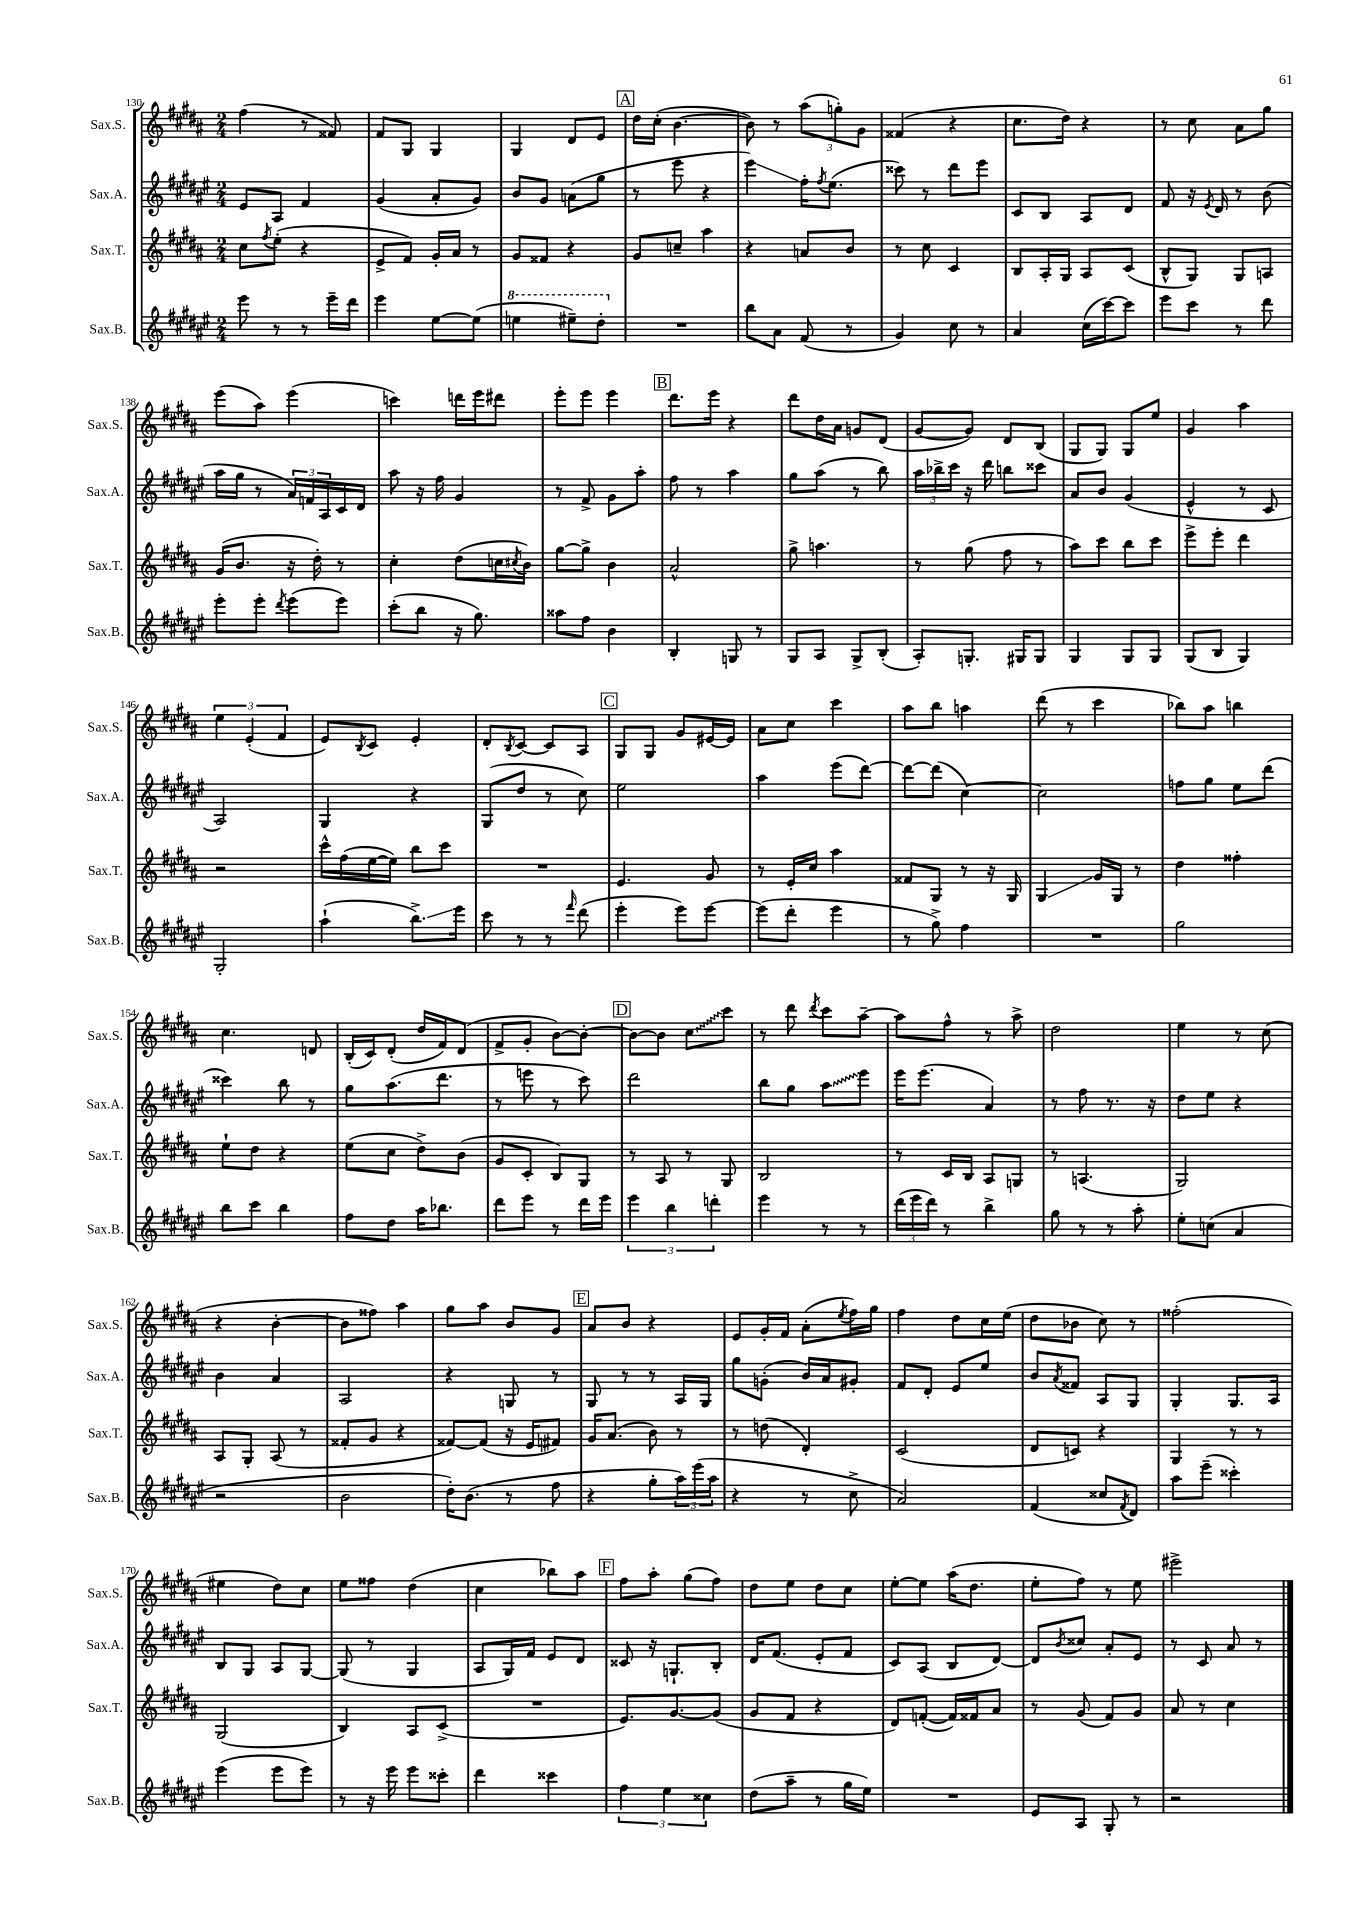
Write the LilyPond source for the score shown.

<<
\new StaffGroup <<
\new Staff = "s0" \with { instrumentName = "Sax.S." shortInstrumentName = "Sax.S." } {
    \clef treble \key b \major \numericTimeSignature \time 2/4
    fis''4( r8 fisis'8) |
    fis'8 gis8 gis4 |
    gis4 dis'8 e'8 |
    \mark \markup { \box "A" } dis''16 cis''16-.( b'4.~ |
    b'8) r8 \tuplet 3/2 { ais''8( g''8-.) gis'8 } |
    fisis'4( r4 |
    cis''8. dis''16) r4 |
    r8 cis''8 ais'8 gis''8 |
    e'''8( ais''8) e'''4( |
    c'''4) d'''16 e'''16 dis'''8 |
    e'''8-. e'''8 e'''4 |
    \mark \markup { \box "B" } dis'''8. e'''16 r4 |
    dis'''8 dis''16 ais'16 g'8 dis'8( |
    gis'8~ gis'8) dis'8 b8( |
    gis8 gis8) gis8 e''8 |
    gis'4 ais''4 |
    \tuplet 3/2 { e''4 e'4-.( fis'4 } |
    e'8) \acciaccatura { b8 } cis'8 e'4-. |
    dis'8-. \acciaccatura { b8 } cis'8~ cis'8 ais8 |
    \mark \markup { \box "C" } gis8 gis8 gis'8 eis'16~ eis'16 |
    ais'8 cis''8 cis'''4 |
    ais''8 b''8 a''4 |
    dis'''8( r8 cis'''4 |
    bes''8) ais''8 b''4 |
    cis''4. d'8 |
    b16-.( cis'16) dis'8-.( dis''16 fis'16) dis'8( |
    fis'8-> gis'8-. b'8~) b'8~-. |
    \mark \markup { \box "D" } b'8~ b'8 \once \override Glissando.style = #'zigzag cis''8\glissando cis'''8 |
    r8 dis'''8 \acciaccatura { dis'''8 } cis'''8 ais''8~-- |
    ais''8 fis''8-^ r8 ais''8-> |
    dis''2 |
    e''4 r8 cis''8( |
    r4 b'4~-. |
    b'8 fisis''8) ais''4 |
    gis''8 ais''8 b'8 gis'8 |
    \mark \markup { \box "E" } ais'8 b'8 r4 |
    e'8 gis'16-. fis'16 ais'8-.( \acciaccatura { e''8 } fis''16) gis''16 |
    fis''4 dis''8 cis''16 e''16( |
    dis''8 bes'8 cis''8) r8 |
    fisis''2-.( |
    eis''4 dis''8) cis''8 |
    e''8 fisis''8 dis''4( |
    cis''4 bes''8) ais''8 |
    \mark \markup { \box "F" } fis''8 ais''8-. gis''8( fis''8) |
    dis''8 e''8 dis''8 cis''8 |
    e''8~-. e''8 ais''16( dis''8. |
    e''8-. fis''8) r8 e''8 |
    eis'''2-> \bar "|." |
}
\new Staff = "s1" \with { instrumentName = "Sax.A." shortInstrumentName = "Sax.A." } {
    \clef treble \key fis \major \numericTimeSignature \time 2/4
    eis'8 ais8 fis'4 |
    gis'4( ais'8-. gis'8) |
    b'8 gis'8 a'8( gis''8 |
    \mark \markup { \box "A" } r8 eis'''8 r4 |
    eis'''4\glissando) fis''16-. \acciaccatura { fis''8 } eis''8.( |
    cisis'''8) r8 dis'''8 eis'''8 |
    cis'8 b8 ais8 dis'8 |
    fis'8 r16 \acciaccatura { eis'8 } dis'16 r8 b'8( |
    ais''16 gis''16 r8 \tuplet 3/2 { ais'16) f'16 ais16 } cis'16 dis'16 |
    ais''8 r16 fis''16 gis'4 |
    r8 fis'8-> gis'8 ais''8-. |
    \mark \markup { \box "B" } fis''8 r8 ais''4 |
    gis''8 ais''8( r8 b''8) |
    \tuplet 3/2 { ais''16 bes''16-> cis'''16 } r16 dis'''16 b''8 cisis'''8 |
    ais'8 b'8 gis'4( |
    eis'4-^ r8 cis'8 |
    ais2) |
    gis4 r4 |
    gis8( dis''8 r8 cis''8) |
    \mark \markup { \box "C" } eis''2 |
    ais''4 eis'''8( dis'''8~) |
    dis'''8~ dis'''8( cis''4~) |
    cis''2 |
    f''8 gis''8 eis''8 dis'''8( |
    cisis'''4) b''8 r8 |
    gis''8 ais''8.( dis'''8. |
    r8 e'''8 r8 cis'''8) |
    \mark \markup { \box "D" } dis'''2 |
    b''8 gis''8 \once \override Glissando.style = #'zigzag ais''8\glissando eis'''8 |
    eis'''16 eis'''8.( ais'4) |
    r8 fis''8 r8. r16 |
    dis''8 eis''8 r4 |
    b'4 ais'4 |
    ais2 |
    r4 g8 r8 |
    \mark \markup { \box "E" } gis8 r8 r8 ais16 gis16 |
    gis''8 g'8-.( b'16) ais'16 gis'8-. |
    fis'8 dis'8-. eis'8 eis''8 |
    b'8 \acciaccatura { ais'8 } fisis'8 ais8 gis8 |
    gis4-. gis8. ais16 |
    b8 gis8 ais8 gis8~ |
    gis8( r8 gis4 |
    ais8 gis16) fis'16 eis'8 dis'8 |
    \mark \markup { \box "F" } cisis'8 r16 g8.-! b8-. |
    dis'16 fis'8.( eis'8-. fis'8 |
    cis'8) ais8( b8 dis'8~) |
    dis'8 \acciaccatura { b'8 } cisis''8 ais'8-. eis'8 |
    r8 cis'8 ais'8 r8 \bar "|." |
}
\new Staff = "s2" \with { instrumentName = "Sax.T." shortInstrumentName = "Sax.T." } {
    \clef treble \key b \major \numericTimeSignature \time 2/4
    cis''8 \acciaccatura { fis''8 } e''8-.( r4 |
    e'8-> fis'8) gis'16-. ais'16 r8 |
    gis'8 fisis'8 r4 |
    \mark \markup { \box "A" } gis'8 c''8-- ais''4 |
    r4 a'8 b'8 |
    r8 cis''8 cis'4 |
    b8 ais16-. gis16 ais8 cis'8( |
    b8-^ gis8) gis8 a8 |
    gis'16( b'8. r16 dis''16-.) r8 |
    cis''4-. dis''8( c''16 \acciaccatura { cis''8 } b'16) |
    gis''8~ gis''8-> b'4 |
    \mark \markup { \box "B" } ais'2-^ |
    gis''8-> a''4. |
    r8 gis''8( fis''8 r8 |
    ais''8) cis'''8 b''8 cis'''8 |
    e'''8-> e'''8-. dis'''4 |
    r2 |
    cis'''16-^ fis''16( e''16~ e''16) b''8 cis'''8 |
    R2 |
    \mark \markup { \box "C" } e'4. gis'8 |
    r8 e'16-. cis''16 ais''4 |
    fisis'8 gis8 r8 r16 gis16 |
    gis4\glissando gis'16 gis16 r8 |
    dis''4 fisis''4-. |
    e''8-! dis''8 r4 |
    e''8( cis''8 dis''8->) b'8( |
    gis'8 cis'8-. b8) gis8 |
    \mark \markup { \box "D" } r8 ais8 r8 gis8 |
    b2 |
    r8 cis'16 b16 ais8 g8 |
    r8 a4.( |
    gis2) |
    ais8 gis8-. ais8( r8 |
    fisis'8-. gis'8 r4 |
    fisis'8~) fisis'8( r16 e'16 fis'8) |
    \mark \markup { \box "E" } gis'16 ais'8.( b'8) r8 |
    r8 d''8( dis'4-.) |
    cis'2( |
    dis'8 c'8) r4 |
    gis4 r8 r8 |
    gis2( |
    b4) ais8 cis'8->( |
    R2 |
    \mark \markup { \box "F" } e'8.) gis'8.~ gis'8( |
    gis'8 fis'8 r4 |
    dis'8) f'8~-.( f'16) fisis'16 ais'8 |
    r8 gis'8( fis'8) gis'8 |
    ais'8 r8 cis''4 \bar "|." |
}
\new Staff = "s3" \with { instrumentName = "Sax.B." shortInstrumentName = "Sax.B." } {
    \clef treble \key fis \major \numericTimeSignature \time 2/4
    eis'''8 r8 r8 eis'''16-- dis'''16 |
    eis'''4 eis''8~ eis''8( |
    \ottava #1 e'''4 eis'''8--) dis'''8-. \ottava #0 |
    \mark \markup { \box "A" } R2 |
    b''8 ais'8 fis'8( r8 |
    gis'4) cis''8 r8 |
    ais'4 cis''16( cis'''16~) cis'''8 |
    eis'''8 cis'''8 r8 dis'''8 |
    eis'''8-. eis'''8-. \acciaccatura { dis'''8 } eis'''8( eis'''8) |
    cis'''8-.( b''8 r16 gis''8.) |
    aisis''8 fis''8 b'4 |
    \mark \markup { \box "B" } b4-. g8 r8 |
    gis8 ais8 gis8-> b8-.( |
    ais8-.) g8.-. gis16 gis8 |
    gis4 gis8 gis8 |
    gis8( b8 gis4) |
    gis2-. |
    ais''4-!( b''8.->\glissando) eis'''16 |
    cis'''8 r8 r8 \grace { fis'''16 } dis'''8( |
    \mark \markup { \box "C" } eis'''4-. eis'''8) eis'''8~ |
    eis'''8( dis'''8-. eis'''4 |
    r8 gis''8->) fis''4 |
    R2 |
    gis''2 |
    b''8 cis'''8 b''4 |
    fis''8 dis''8 ais''16 bes''8. |
    dis'''8 eis'''8 r8 dis'''16 eis'''16 |
    \mark \markup { \box "D" } \tuplet 3/2 { eis'''4 b''4 d'''4-. } |
    eis'''4 r8 r8 |
    \tuplet 3/2 { dis'''16( eis'''16 dis'''16) } r8 b''4-> |
    gis''8 r8 r8 ais''8-. |
    eis''8-. c''8( ais'4 |
    r2 |
    b'2 |
    dis''16-.) b'8.( r8 fis''8 |
    \mark \markup { \box "E" } r4 gis''8-. \tuplet 3/2 { ais''16) eis'''16( ais''16 } |
    r4 r8 cis''8-> |
    ais'2) |
    fis'4( cisis''8 \acciaccatura { fis'8 } dis'8) |
    ais''8 eis'''8--( cisis'''4-.) |
    eis'''4( eis'''8 eis'''8) |
    r8 r16 eis'''16 eis'''8 cisis'''8-. |
    dis'''4 cisis'''4 |
    \mark \markup { \box "F" } \tuplet 3/2 { fis''4 eis''4 cisis''4 } |
    dis''8( ais''8-- r8 gis''16 eis''16) |
    R2 |
    eis'8 ais8 gis8-. r8 |
    r2 \bar "|." |
}
>>
>>
\layout { \context { \Score currentBarNumber = #130 } }
